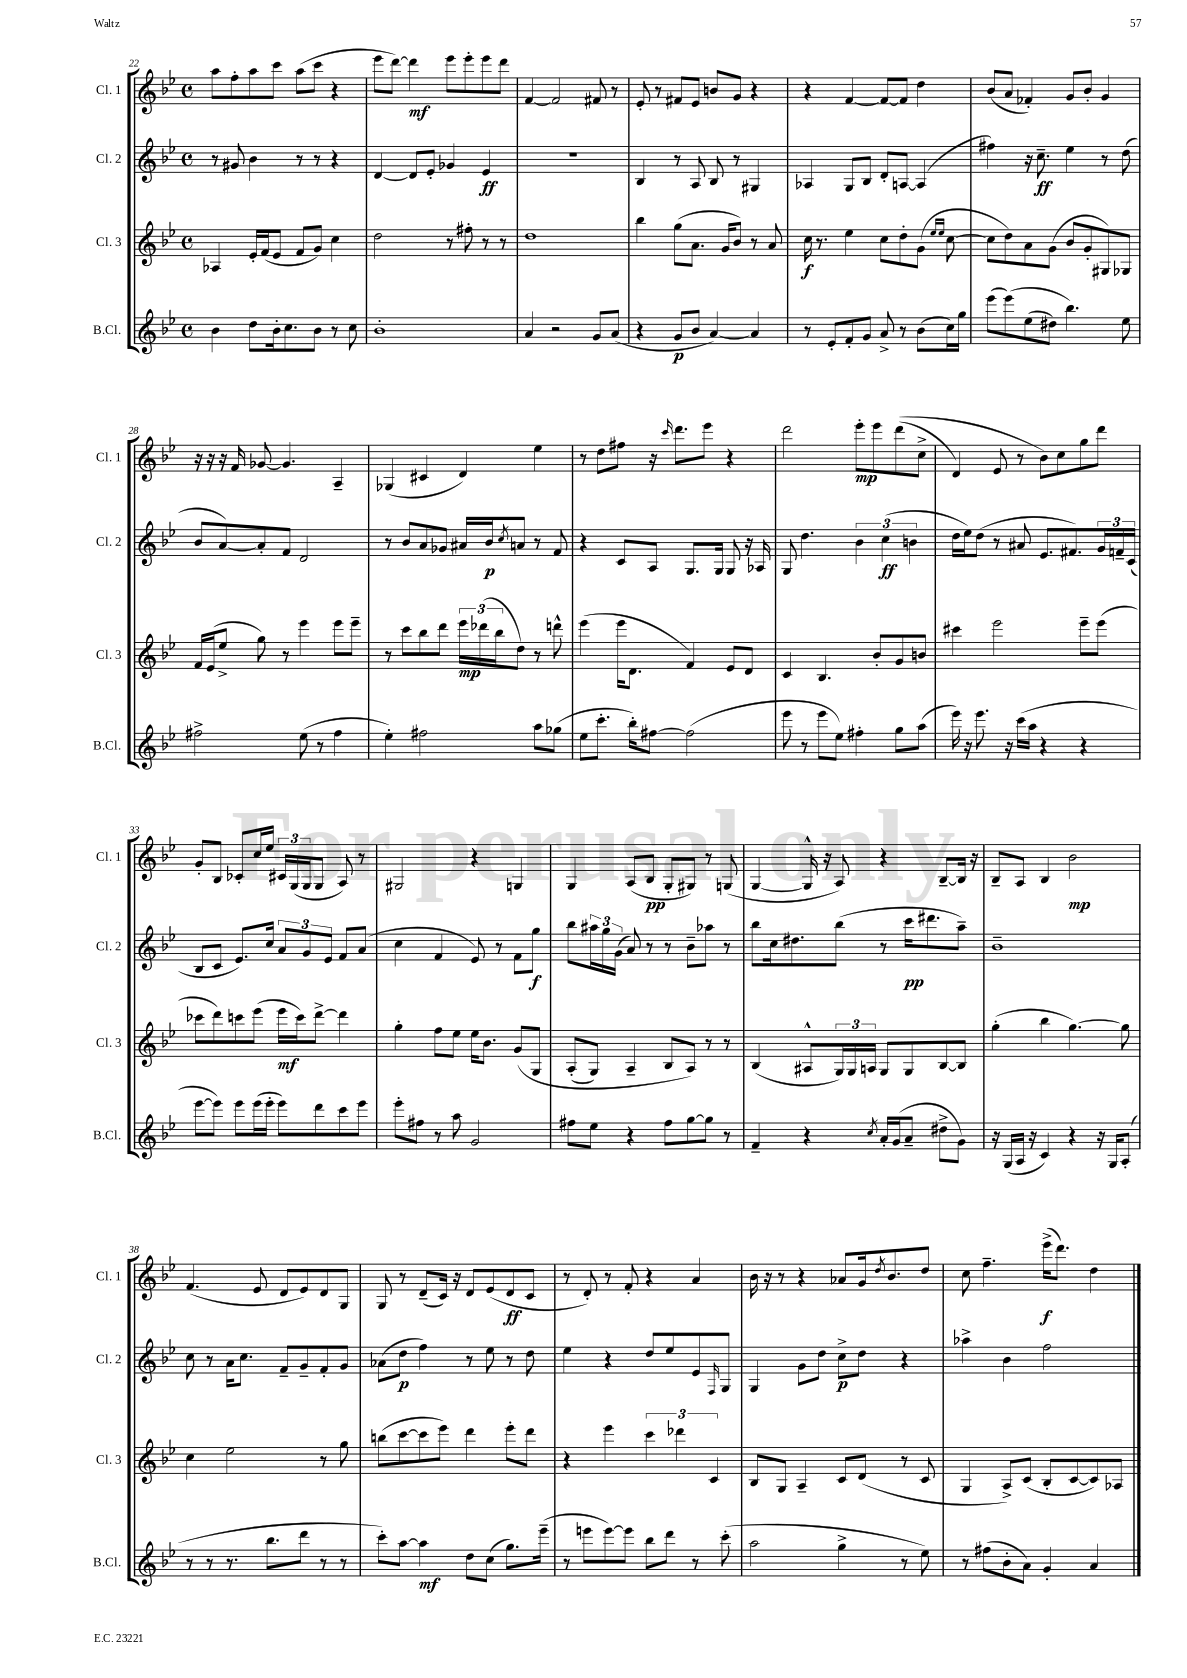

**kern	**kern	**kern	**kern
*staff4	*staff3	*staff2	*staff1
*clefG2	*clefG2	*clefG2	*clefG2
*k[b-e-]	*k[b-e-]	*k[b-e-]	*k[b-e-]
*M4/4	*M4/4	*M4/4	*M4/4
*met(c)	*met(c)	*met(c)	*met(c)
4b-\	4A-/	8r	8aa\L
.	.	8g#/	8ff'\
8dd\L	16e-'/LL	4b-\	8aa\
.	(16f/J	.	.
16b-'\k	8e-/J	.	8ccc\J
8.cc\	.	.	.
.	8f/L	8r	(8aa\L
8b-\J	8g/J)	8r	8ccc\J
8r	4cc\	4r	4r
8cc\	.	.	.
=	=	=	=
1b-'	2dd\	[4d/	8eee-\L
.	.	.	[8ddd\J)
.	.	8d/]L	4ddd\]
.	.	8e-'/J	.
.	8r	4g-/	8eee-\L
.	8ff#'\	.	8eee-'\
.	8r	4e-/	8eee-\
.	8r	.	8ddd\J
=	=	=	=
4a/	1dd	1r	[4f/
2r	.	.	2f/]
8g/L	.	.	8f#/
(8a/J	.	.	8r
=	=	=	=
4r	4bb-\	4B-/	8e-'/
.	.	.	8r
8g/L	(8gg\L	8r	8f#/L
8b-/J	8.a\J	8A/	8e-/J
[4a/)	.	8B-/	8b/L
.	16g/LK	.	.
.	8b-/J)	8r	8g/J
4a/]	8r	4G#/	4r
.	8a/	.	.
=	=	=	=
8r	16cc\	4A-/	4r
.	8.r	.	.
8e-'/L	.	.	.
8f'/	4ee-\	8G/L	[4f/
8g/J	.	8B-/J	.
8a^/	8cc\L	8d'/L	8f/_L
8r	8dd'\	[8A/J	8f/]J
(8b-\L	(8g\J	(4A/]	4dd\
.	16qqee-/LL	.	.
.	16qqee-/JJ	.	.
16cc\L)	[8cc\	.	.
16gg\JJ	.	.	.
=	=	=	=
(8eee-\L	8cc\]L	4ff#\)	(8b-/L
&(8eee-\)	8dd\)	.	8a/J
(8ee-\	8a\	16r	4f-'/)
.	.	8.cc~\	.
8dd#\J)	(8g\J	.	.
4.bb-\&)	8b-/L	4ee-\	8g/L
.	8g'/	.	8b-'/J
.	8G#/)	8r	4g/
8ee-\	8G-/J	(8dd\	.
=	=	=	=
2ff#^\	16f/LL	8b-/L	16r
.	(16e-/J	.	16r
.	8ee-^/J	[8a/)	16r
.	.	.	16f/
.	8gg\)	8a'/]	[8g-/
.	8r	8f/J	4.g-/]
(8ee-\	4eee-\	2d/	.
8r	.	.	.
4ff#\	8eee-\L	.	4A~/
.	8eee-~\J	.	.
=	=	=	=
4ee-'\)	8r	8r	(4G-/
.	8ccc\L	8b-/L	.
2ff#\	8bb-\	8a/	4c#/
.	8ddd\J	8g-/J	.
.	24eee-\LL	16a#/LL	4d/)
.	(24ddd-\	.	.
.	.	16b-/J	.
.	24bb-\J	.	.
.	.	8qcc/	.
.	8dd\J)	8a/J	.
8aa\L	8r	8r	4ee-\
(8gg-\J	8ddd^^\	8f/	.
=	=	=	=
8ee-\L	(4eee-\	4r	8r
8.ccc'\J	.	.	8dd\L
.	16eee-\LK	8c/L	8ff#\J
16bb-'\LK)	8.d\J	.	.
[8ff#\J	.	8A/J	16r
.	.	.	16qqccc/
.	.	.	8.ddd\L
(2ff#\]	4f/)	8.G/L	.
.	.	.	8eee-\J
.	.	16G/Jk	.
.	8e-/L	8G/	4r
.	8d/J	16r	.
.	.	16A-/	.
=	=	=	=
8eee-\	4c/	8G/	2ddd\
8r	.	4.dd\	.
8eee-\L	4.B-/	.	.
8ee-\J)	.	.	.
4ff#'\	.	6b-\	8eee-'\L
.	8b-'/L	.	8eee-\
.	.	(6cc\	.
8gg\L	8g/	.	&((8ddd\
.	.	6b\	.
(8aa\J	8b/J	.	8cc^\J
=	=	=	=
16eee-\)	4ccc#\	16dd\LL	4d/)
16r	.	16ee-\J)	.
8.eee-\	.	(8dd\J	.
.	2eee-\	8r	8e-/
16r	.	.	.
(16ccc\LL	.	8a#/	8r
16aa\JJ	.	.	.
4r	.	8.e-/L	8b-\L&)
.	.	.	8cc\
.	.	8.f#/)	.
4r	8eee-~\L	.	8gg\
.	(8eee-\J	24g/L	8ddd\J
.	.	24f~/	.
.	.	(24c/JJ	.
=	=	=	=
[8eee-\L	8ccc-\L	8B-/L	8g'/L
8eee-\]J)	8ddd\)	8c/J	8B-/J
8eee-\L	8ccc\	8.e-/L)	8c-'/L
(16eee-\L	(8eee-\J	.	16cc/L
16eee-'\JJ	.	16cc/Jk	16ee-/JJ
8eee-\L)	16eee-\LL	12a/L	24c#/LL
.	.	.	(24G/
.	16ccc\J)	.	.
.	.	12g/	24G/J
8ddd\	[8ddd^\J	.	8G/J
.	.	12e-/J	.
8ccc\	4ddd\]	8f/L	8A/)
8eee-\J	.	(8a/J	8r
=	=	=	=
8eee-'\L	4gg'\	4cc\	2G#/
8ff#\J	.	.	.
8r	8ff\L	4f/	.
8aa\	8ee-\J	.	.
2g/	16ee-\LK	8e-/)	4r
.	8.b-\J	.	.
.	.	8r	.
.	&(8g/L	8f\L	4G/
.	8G/J	8gg\J	.
=	=	=	=
8ff#\L	(8A'/L	8bb-\L	4G/
8ee-\J	8G/J)	24aa#\L	.
.	.	24gg\	.
.	.	(24g\JJ	.
4r	4A~/	8a/)	(8A/L
.	.	8r	8B-/J
8ff#\L	8B-/L	8r	8G'/L
[8gg\	8A/J&)	8b-~\L	8G#/J)
8gg\]J	8r	8aa-\J	8r
8r	8r	8r	(8G/
=	=	=	=
4f~/	(4B-/	8bb-\L	[4G/
.	.	16cc\k	.
.	.	8.dd#\	.
4r	8A#^^/L	.	16G^^/]
.	.	.	16r
.	24G/L)	(8bb-\J	8A/)
.	24G/	.	.
.	24A/JJ	.	.
8qcc/	.	.	.
16a'/LL	8G/L	8r	4r
(16g/J	.	.	.
8a~/J	8G/	16ccc\LK	.
.	.	8.ddd#\	.
8dd#^\L	[8B-/	.	[8B-~/L
8g\J)	8B-/]J	8aa~\J)	16B-/]Jk
.	.	.	16r
=	=	=	=
16r	(4gg'\	1b-~	8B-~/L
(16G/LL	.	.	.
16A/JJ	.	.	8A/J
16r	.	.	.
4c/)	4bb-\	.	4B-/
4r	[4.gg\)	.	2b-\
16r	.	.	.
16G/LK	.	.	.
(8A'/J	8gg\]	.	.
=	=	=	=
8r	4cc\	8cc\	(4.f/
8r	.	8r	.
8.r	2ee-\	16a\LK	.
.	.	8.cc\J	.
.	.	.	8e-/
8.bb-\L	.	.	.
.	.	8f~/L	8d/L
8ddd\J	.	8g~/	8e-/)
8r	8r	8f'/	8d/
8r	8gg\	8g/J	8G/J
=	=	=	=
8ccc'\L)	(8bb\L	(8a-\L	8G/
[8aa\J	[8ccc\	8dd\J	8r
4aa\]	8ccc\]	4ff\)	(8d~/L
.	8eee-\J)	.	16c/Jk)
.	.	.	16r
8dd\L	4ddd\	8r	8d/L
(8cc\J	.	8ee-\	(8e-/
8.gg\L)	8eee-'\L	8r	8d/
.	8ddd\J	8dd\	8c/J
(16eee-~\Jk	.	.	.
=	=	=	=
8r	4r	4ee-\	8r
8eee\L	.	.	8d'/)
[8eee\)	4eee-\	4r	8r
8eee\]J	.	.	8f'/
8bb-\L	6ccc\	8dd/L	4r
8ddd\J	.	8ee-/	.
.	6ddd-\	.	.
8r	.	8e-/	4a/
.	6c/	.	.
.	.	16qqF/	.
(8ccc'\	.	8G/J	.
=	=	=	=
2aa\	8B-/L	4G/	16b-\
.	.	.	16r
.	8G/J	.	8r
.	4A~/	8g\L	4r
.	.	8dd\J	.
4gg^\	8c/L	8cc^\L	8a-/L
.	(8d/J	8dd\J	16g/k
.	.	.	8qdd/
.	.	.	8.b-/
8r	8r	4r	.
8ee-\)	8c/	.	8dd/J
=	=	=	=
8r	4G/	4aa-^\	8cc\
(8ff#\L	.	.	4.ff~\
8b-'\	8A^/L)	4b-\	.
8a\J)	(8c/J	.	.
4g'/	8B-'/L	2ff\	(16eee-^\LK
.	.	.	8.ddd\J)
.	[8c/	.	.
4a/	8c/])	.	4dd\
.	8A-/J	.	.
==	==	==	==
*-	*-	*-	*-
